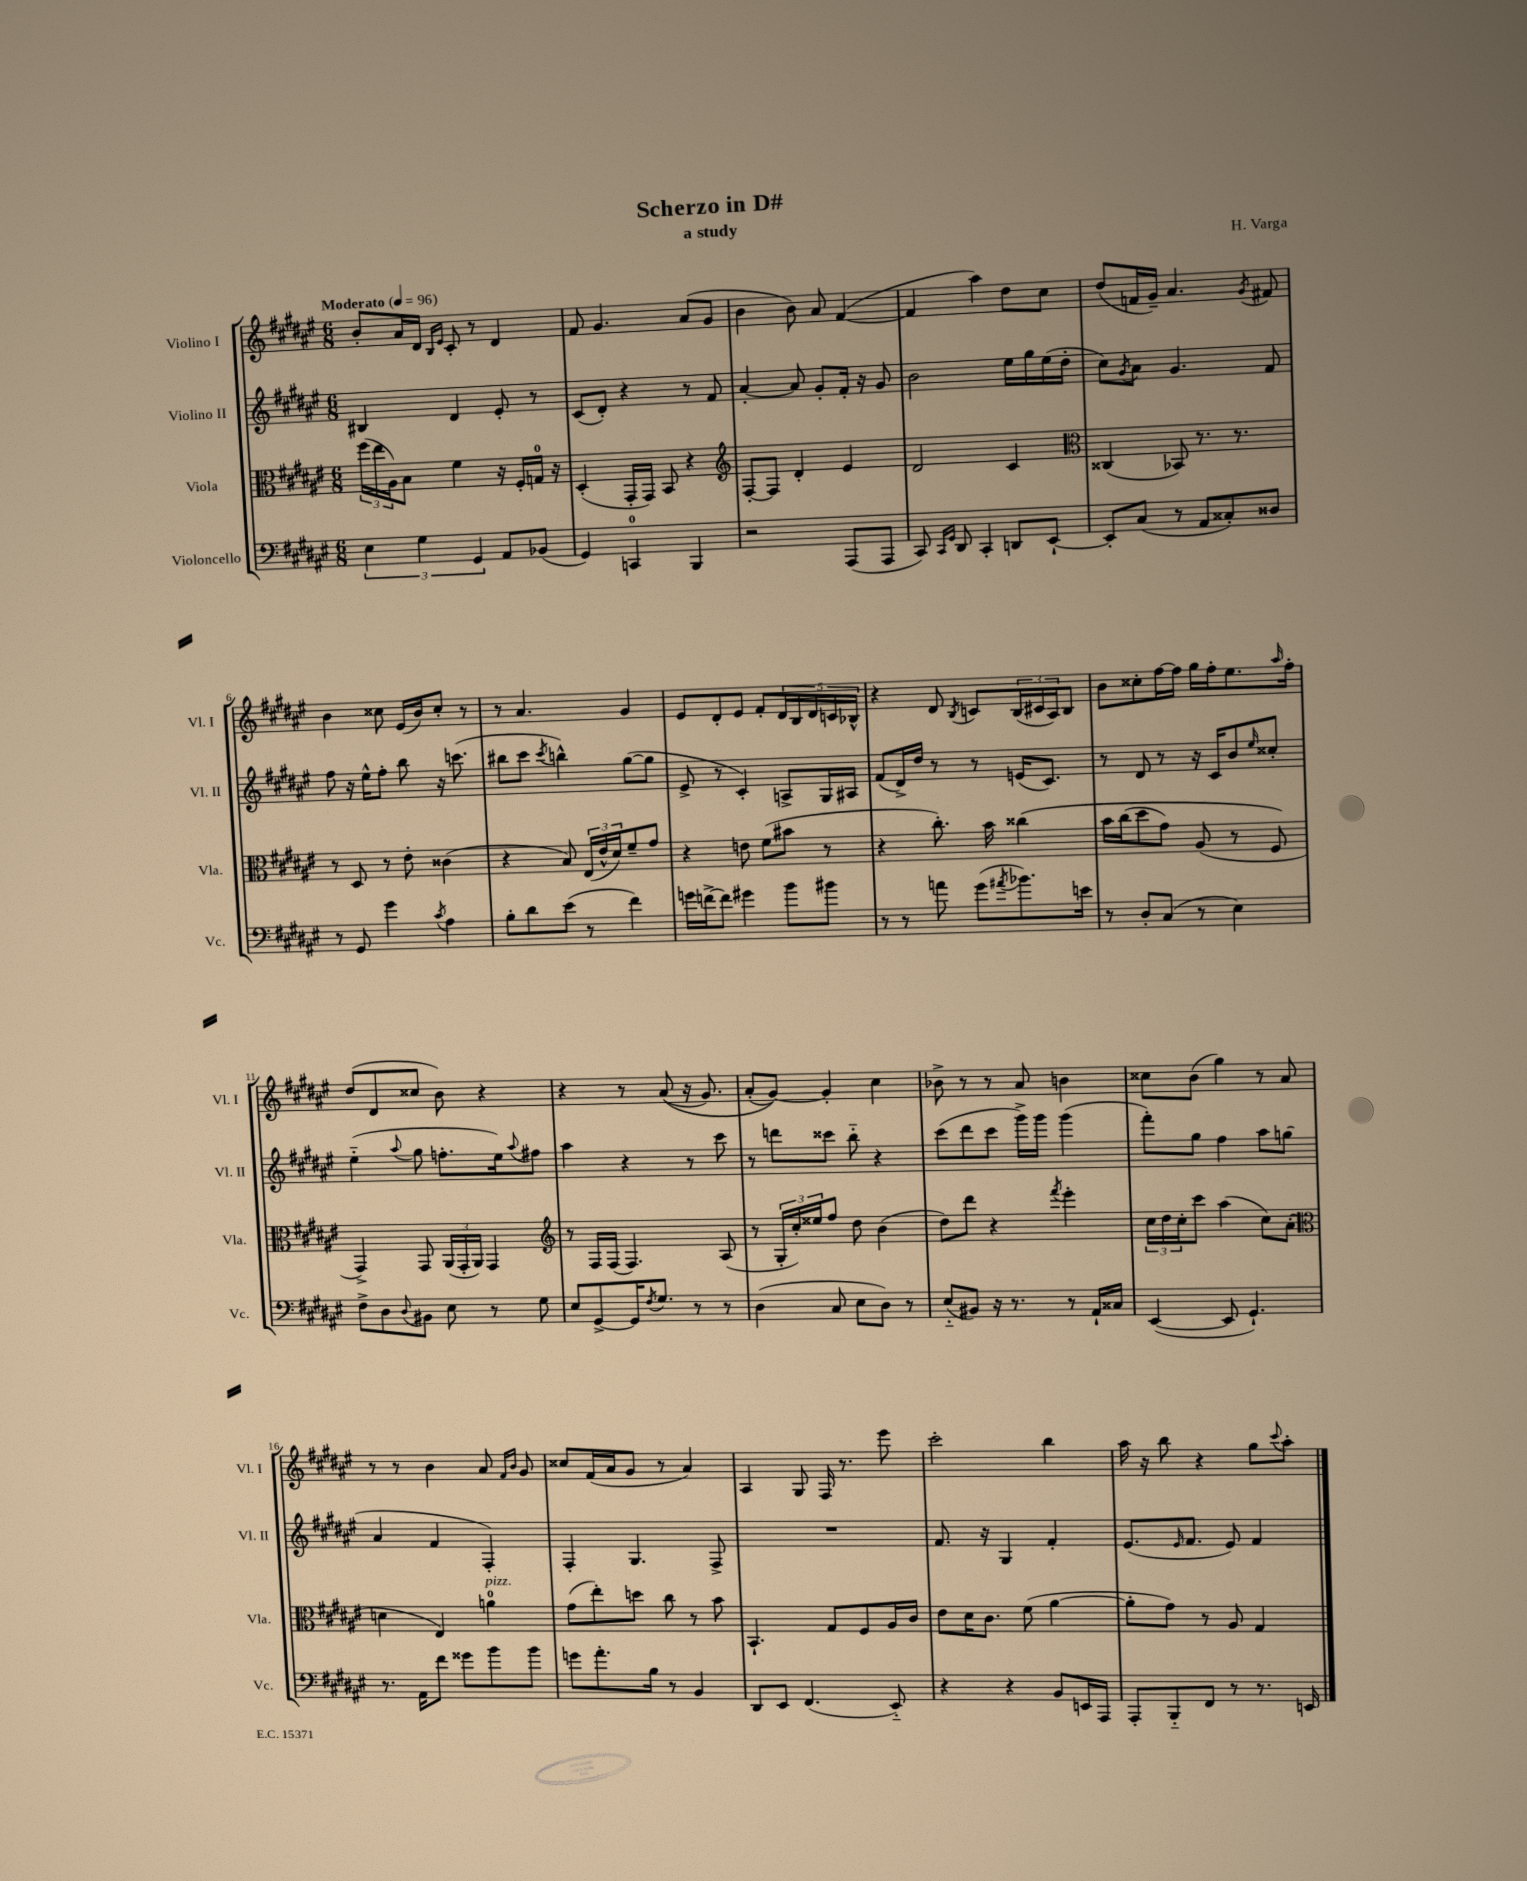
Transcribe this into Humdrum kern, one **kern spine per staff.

**kern	**kern	**kern	**kern
*staff4	*staff3	*staff2	*staff1
*clefF4	*clefC3	*clefG2	*clefG2
*k[f#c#g#d#a#e#]	*k[f#c#g#d#a#e#]	*k[f#c#g#d#a#e#]	*k[f#c#g#d#a#e#]
*M6/8	*M6/8	*M6/8	*M6/8
*MM96	*MM96	*MM96	*MM96
6E#	(24ff#	4B#	8b'
.	24ee#	.	.
.	24A#)	.	.
.	8B	.	16a#
6G#	.	.	.
.	.	.	16d#
.	.	.	16qqB
.	.	.	16qqe#
.	4f#	4d#	8c#'
6GG#	.	.	.
.	.	.	8r
8AA#	16r	8e#'	4d#
.	16F#'	.	.
(8BB-	16G	8r	.
.	16r	.	.
=	=	=	=
4GG#)	(4D#'	(8c#	8f#
.	.	8d#')	4.g#
4CC	16GG#'	4r	.
.	16GG#)	.	.
.	8BB	.	.
4BBB	4r	8r	(8a#
.	.	8f#	8g#
=	=	=	=
*	*clefG2	*	*
2r	[8F#'	[4a#'	4b
.	8F#]	.	.
.	4d#'	8a#]	8b)
.	.	8g#'	8a#
(8AAA#	4e#	16f#'	([4f#
.	.	16r	.
8AAA#	.	8g#	.
=	=	=	=
8CC#)	2d#	2b	4f#]
16qqCC#	.	.	.
16qqGG#	.	.	.
8DD#	.	.	.
4CC#'	.	.	4aa#)
8DD	4c#	16ee#	8dd#
.	.	16gg#	.
[8EE#`	.	(16ee#	8cc#
.	.	16dd#'	.
=	=	=	=
*	*clefC3	*	*
8EE#']	(4C##	8cc#)	(8dd#
.	.	8qg#	.
(8C#	.	8a#	16f
.	.	.	16g#~)
8r	8BB-)	4.g#	4.a#
8AA#	8.r	.	.
8C##')	.	.	.
.	8.r	.	.
.	.	.	8qg#
8D##	.	8f#	8f#
=	=	=	=
8r	8r	8ff#	4b
8GG#	8D#	16r	.
.	.	16ee#^^	.
4g#	8r	8ff#'	8cc##
.	8e#'	8bb	(16e#
.	.	.	16b)
8qc#	.	.	.
4A#	(4c##	16r	8cc##'
.	.	(8.ccc	.
.	.	.	8r
=	=	=	=
8B'	4r	8bb#	8r
8d#	.	8ccc#	4.a#
.	.	8qccc#	.
(8e#	8B)	4bb^^)	.
8r	(24E#	.	.
.	24e#^^	.	.
.	24d#)	.	.
4f#)	8f#~	([8gg#	4g#
.	8g#	8gg#]	.
=	=	=	=
16g	4r	8e#^	8e#
[16f^	.	.	.
8f]	.	8r	8d#'
4g#	8e	4c#')	8e#
.	(8f#	.	8f#'
8b	8b#	8A^	20d#
.	.	.	20B
.	.	.	20d#
8b#	8r	16G#	.
.	.	.	20c
.	.	16A#	.
.	.	.	20B-^^
=	=	=	=
8r	4r	(8f#	4r
8r	.	16d#^)	.
.	.	16dd#	.
8a	8.cc#')	8r	8d#
.	.	.	8qB
(8g#	.	8r	8c
.	16b	.	.
8qa#	.	.	.
8.b-)	&(4cc##	(16e	(24B
.	.	.	24c#
.	.	8.c#)	.
.	.	.	24A#)
.	.	.	8B
16e	.	.	.
=	=	=	=
8r	16b	8r	8b
.	(16cc#	.	.
8D#'	8dd#	8d#	8cc##'
(8C#	8g#)	8r	[16ff#
.	.	.	16ff#]
8r	(8A#	16r	16gg#
.	.	16c#	16ff#'
4E#)	8r	8b	8.ee#
.	.	16qqee#	.
.	8F#&)	8cc##'	.
.	.	.	16qqaa#
.	.	.	16ff#'
=	=	=	=
8F#^	4GG#^)	(4ee#'~	(8dd#
8D#	.	.	8d#
8qqD#	.	8qqaa#	.
8BB#	8GG#	8gg#	8cc##
8E#	(24AA#	8.ff'	8b)
.	24GG#'	.	.
.	24AA#)	.	.
8r	4GG#	.	4r
.	.	16ee#)	.
.	.	8qqaa#	.
8G#	.	8ff#	.
=	=	=	=
*	*clefG2	*	*
8E#	8r	4aa#	4r
[8GG#^	16F#	.	.
.	(16F#	.	.
16GG#]	4.F#)	4r	8r
8qF#	.	.	.
8.G#	.	.	.
.	.	.	&((8a#
8r	.	8r	16r
.	.	.	8.g#)
8r	(8A#	8ccc#	.
=	=	=	=
(4D#	8r	8r	(8a#'
.	24G#'	8ddd	[8g#)&)
.	24cc#')	.	.
.	24ee##	.	.
8C#	8ff#	8ccc##	4g#']
8E#	8dd#	8bb'~	.
8D#)	(4b	4r	4cc#
8r	.	.	.
=	=	=	=
(8E#'~	8dd#)	(8ccc#	8b-^
8BB#)	8ddd#	8ddd#	8r
16r	4r	8ccc#	8r
8.r	.	.	.
.	.	16ggg#^)	8a#
.	.	16ggg#	.
.	8qfff#	.	.
8r	4eee#'	(4ggg#	4b
16AA#`	.	.	.
16C##	.	.	.
=	=	=	=
([4EE#	24cc#	8fff#')	8cc##
.	24dd#	.	.
.	24cc#'	.	.
.	8ccc#	8gg#	(8b
8EE#]	(4aa#	4ff#	4gg#)
4.GG#`)	.	.	.
.	8cc#)	8aa#	8r
.	(8a#'	(8gg	8a#
=	=	=	=
*	*clefC3	*	*
8.r	4d	4a#	8r
.	.	.	8r
16AA#	.	.	.
8f#	4E#)	4f#	4b
8g##	.	.	.
8b	4a	4F#')	8a#
.	.	.	16qqf#
.	.	.	16qqb
8b	.	.	8g#
=	=	=	=
8g	(8g#	4F#'	8cc##
8.a#'	8ee#')	.	(16f#
.	.	.	16a#
.	8dd	4.G#	8g#
16B	.	.	.
8r	8cc#	.	8r
4BB	8r	.	4a#)
.	8b	8F#^	.
=	=	=	=
8DD#	4.BB`	2.r	4A#
8EE#	.	.	.
(4.FF#	.	.	8G#
.	8G#	.	16F#
.	.	.	8.r
.	8F#	.	.
8EE#'~)	16A#	.	8eee#
.	16c#	.	.
=	=	=	=
4r	8e#	8.f#	2ccc#'
.	16d#	.	.
.	8.c#	16r	.
4r	.	4G#	.
.	(8f#	.	.
8BB	[4a#	4f#'	4bb
16EE	.	.	.
16AAA#	.	.	.
=	=	=	=
8AAA#'	8a#']	(8.e#	16aa#
.	.	.	16r
8BBB'~	8g#)	.	8bb
.	.	16qqe#	.
.	.	8.f#	.
8FF#	8r	.	4r
8r	8A#	8e#)	.
8.r	4G#	4f#	8gg#
.	.	.	8qqccc#
.	.	.	8aa#'
16EE	.	.	.
==	==	==	==
*-	*-	*-	*-
